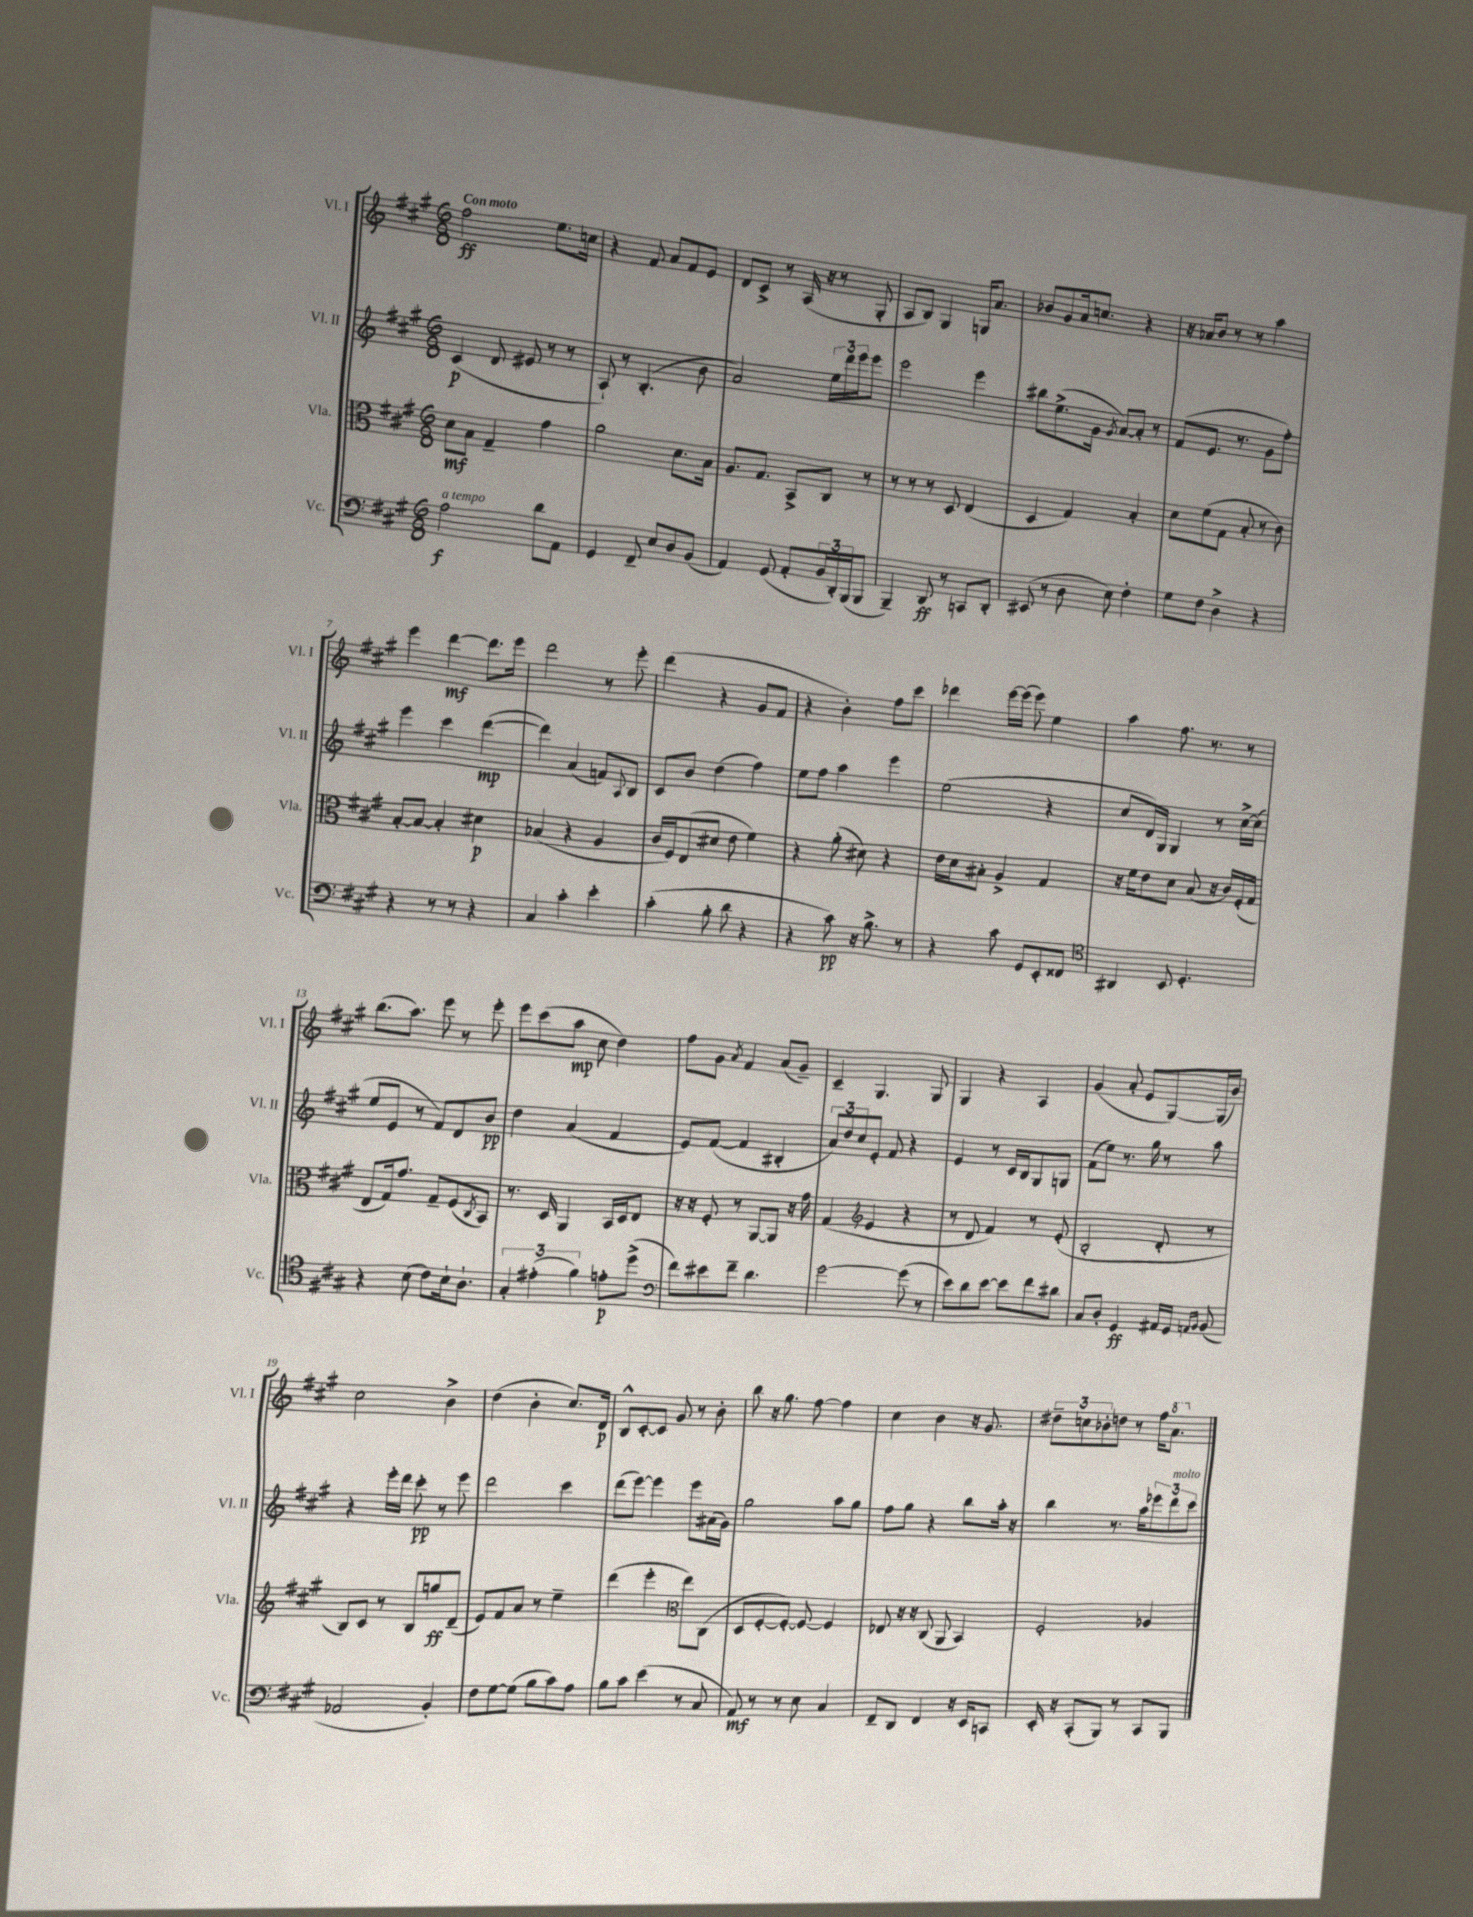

**kern	**dynam	**kern	**dynam	**kern	**dynam	**kern	**dynam
*part4	*part4	*part3	*part3	*part2	*part2	*part1	*part1
*staff4	*staff4	*staff3	*staff3	*staff2	*staff2	*staff1	*staff1
*I"Vc.	*	*I"Vla.	*	*I"Vl. II	*	*I"Vl. I	*
*I'Vc.	*	*I'Vla.	*	*I'Vl. II	*	*I'Vl. I	*
*clefF4	*	*clefC3	*	*clefG2	*	*clefG2	*
*k[f#c#g#]	*	*k[f#c#g#]	*	*k[f#c#g#]	*	*k[f#c#g#]	*
*M6/8	*	*M6/8	*	*M6/8	*	*M6/8	*
=1	=1	=1	=1	=1	=1	=1	=1
!	!	!	!	!	!	!LO:TX:a:B:t=Con moto	!
!LO:TX:a:i:t=a tempo	!	!	!	!	!	!	!
2A\	f	8d\L	mf	(4c#/	p	2ff#\	ff
.	.	8B\J	.	.	.	.	.
.	.	4G#~/	.	8d/	.	.	.
.	.	.	.	8e#X/	.	.	.
8d\L	.	4g#\	.	8r	.	8.ee\L	.
8AA\J	.	.	.	8r	.	.	.
.	.	.	.	.	.	16ccn\Jk	.
=2	=2	=2	=2	=2	=2	=2	=2
4GG#/	.	2a\	.	8A`/)	.	4r	.
.	.	.	.	8r	.	.	.
8FF#~/	.	.	.	(4.B'/	.	8f#/	.
8E/L	.	.	.	.	.	8a/L	.
8D/	.	8.d\L	.	.	.	8f#/	.
(8BB/J	.	.	.	8b\	.	8e/J	.
.	.	16B\Jk	.	.	.	.	.
=3	=3	=3	=3	=3	=3	=3	=3
4AA/)	.	8.A/L	.	2a/)	.	8d/L	.
.	.	.	.	.	.	8c#^/J	.
.	.	8.G#/J	.	.	.	.	.
(8GG#/	.	.	.	.	.	8r	.
8AA'/L	.	8BB^/L	.	.	.	(16A/	.
.	.	.	.	.	.	16r	.
24BB/L	.	8C#/J	.	24ee\LL	.	8r	.
24DD'/)	.	.	.	24ddd\	.	.	.
(24BBB/J	.	.	.	24eee\J	.	.	.
8BBB/J	.	8r	.	8eee\J	.	8G#'/	.
=4	=4	=4	=4	=4	=4	=4	=4
4BBB~/)	.	8r	.	2eee\	.	8A/L	.
.	.	8r	.	.	.	8B/J)	.
8DD/	ff	8r	.	.	.	4G#/	.
8r	.	8D/	.	.	.	.	.
8CCn/L	.	(4E/	.	4eee\	.	16Gn/KL	.
.	.	.	.	.	.	8.a/J	.
8DD'/J	.	.	.	.	.	.	.
=5	=5	=5	=5	=5	=5	=5	=5
(8EE#X/	.	4D/	.	8bb#X\L	.	8b-X/L	.
8r	.	.	.	(8.ee^\	.	8g#/	.
8D\	.	4G#/)	.	.	.	16a/k	.
.	.	.	.	16g#\Jk	.	8.ccn/J	.
.	.	.	.	8qg#/	.	.	.
8E\)	.	.	.	[8a/L)	.	.	.
4F#'\	.	4B'/	.	8a'/J]	.	4r	.
.	.	.	.	8r	.	.	.
=6	=6	=6	=6	=6	=6	=6	=6
8G#\L	.	8d\L	.	(8f#/L	.	16r	.
.	.	.	.	.	.	16a-X/KL	.
8F#\J	.	(8f#\	.	8.e/J	.	8b/J	.
4D^\	.	8G#\J	.	.	.	8r	.
.	.	.	.	8.r	.	.	.
.	.	8B'/	.	.	.	8r	.
4r	.	8r	.	8g#\L	.	4aa\	.
.	.	8c#\)	.	8ff#'\J)	.	.	.
!!LO:LB:g=z
=7	=7	=7	=7	=7	=7	=7	=7
4r	.	[8B'/L	.	4eee\	.	4eee\	.
.	.	8B/J_	.	.	.	.	.
8r	.	4B'/]	.	4ccc#\	.	[4ddd\	mf
8r	.	.	.	.	.	.	.
4r	.	4d#X\	p	([4ddd\	mp	8.ddd\L]	.
.	.	.	.	.	.	16eee\Jk	.
=8	=8	=8	=8	=8	=8	=8	=8
4C#/	.	(4B-X/	.	4ddd\])	.	2ddd\	.
4c#'\	.	4r	.	(4a/	.	.	.
4e'\	.	4A/	.	8fn/L)	.	8r	.
.	.	.	.	8qqA/	.	.	.
.	.	.	.	8B/J	.	8eee'\	.
=9	=9	=9	=9	=9	=9	=9	=9
(4c#'\	.	16c#/LL	.	8c#/L	.	(4ddd\	.
.	.	16F#/J)	.	.	.	.	.
.	.	(8E/	.	8b/J	.	.	.
8B'\	.	8d#X/J	.	(4dd\	.	4r	.
8d\	.	8e\	.	.	.	.	.
4r	.	4f#\)	.	4ff#\)	.	8g#/L	.
.	.	.	.	.	.	8f#/J	.
=10	=10	=10	=10	=10	=10	=10	=10
4r	.	4r	.	8ee\L	.	4r	.
.	.	.	.	8ff#\J	.	.	.
8c#\)	pp	(8a'\	.	4aa\	.	4b'\)	.
16r	.	8d#X\)	.	.	.	.	.
8.B^\	.	.	.	.	.	.	.
.	.	4r	.	4eee\	.	8ff#\L	.
8r	.	.	.	.	.	8ccc#\J	.
=11	=11	=11	=11	=11	=11	=11	=11
4r	.	16e\LL	.	(2ee\	.	4ddd-X\	.
.	.	16d\J	.	.	.	.	.
.	.	8B#X'\J	.	.	.	.	.
8c#\	.	4A^/	.	.	.	[16eee\LL	.
.	.	.	.	.	.	(16eee\JJ]	.
8GG#/L	.	.	.	.	.	8eee\)	.
8EE'/	.	4G#/	.	4r	.	4ee\	.
8FF##X/J	.	.	.	.	.	.	.
=12	=12	=12	=12	=12	=12	=12	=12
*clefC4	*	*	*	*	*	*	*
4AA#X/	.	16r	.	8cc#/L	.	4aa\	.
.	.	16f#\KL	.	.	.	.	.
.	.	8e\	.	16d/L)	.	.	.
.	.	.	.	16G#/JJ	.	.	.
8BB/	.	8d\J	.	4G#/	.	8.ff#\	.
4.D'/	.	(8B/	.	.	.	.	.
.	.	.	.	.	.	8.r	.
.	.	16r	.	8r	.	.	.
.	.	16c#/LL)	.	.	.	.	.
.	.	(16F#'/	.	[16cc#^\LL	.	8r	.
.	.	16G#/JJ	.	(16cc#\JJ]	.	.	.
!!LO:LB:g=z
=13	=13	=13	=13	=13	=13	=13	=13
4r	.	8E/L	.	8ee/L	.	(8.bb\L	.
.	.	16G#/k)	.	8e/J	.	.	.
.	.	8.g#/J	.	.	.	8.aa\J)	.
(8B\	.	.	.	8r	.	.	.
8c#\L)	.	8G#~/L	.	8f#/L)	.	8eee\	.
16B`\k	.	(8F#/	.	8d/	.	8r	.
8.A`\J	.	.	.	.	.	.	.
.	.	8qC#/	.	.	.	.	.
.	.	8BB/J)	.	8b/J	pp	8eee'\	.
=14	=14	=14	=14	=14	=14	=14	=14
6G#'/	.	8.r	.	4dd\	.	8eee\L	.
.	.	.	.	.	.	(8ccc#\	.
(6e#X'\	.	.	.	.	.	.	.
.	.	16D/	.	.	.	.	.
.	.	4AA/	.	(4a/	.	8aa\J	mp
6f#\)	.	.	.	.	.	.	.
.	.	.	.	.	.	8cc#\	.
8en'\L	p	16BB/LL	.	4f#/	.	4dd\)	.
.	.	16D/J	.	.	.	.	.
(8dd^\J	.	8E/J	.	.	.	.	.
=15	=15	=15	=15	=15	=15	=15	=15
*clefF4	*	*	*	*	*	*	*
8f#\L)	.	16r	.	8e/L)	.	8ff#\L	.
.	.	16r	.	.	.	.	.
8e#X\	.	8F#'/	.	([8f#/J	.	8g#\J	.
.	.	.	.	.	.	8qa/	.
8f#~\J	.	8r	.	4f#/]	.	4f#/	.
4.d\	.	[8AA/L	.	.	.	.	.
.	.	8AA/J]	.	4B#X'/	.	(8a/L	.
.	.	16r	.	.	.	8g#~/J)	.
.	.	16g#\	.	.	.	.	.
=16	=16	=16	=16	=16	=16	=16	=16
[2g#\	.	(4G#/	.	12a/L)	.	4c#~/	.
.	.	.	.	12dd/	.	.	.
.	.	.	.	12cc#/	.	.	.
*	*	*clefG2	*	*	*	*	*
.	.	4e/	.	8e'/J	.	4.G#/	.
.	.	.	.	8f#/	.	.	.
(8g#\]	.	4r	.	4r	.	.	.
8r	.	.	.	.	.	8G#/	.
=17	=17	=17	=17	=17	=17	=17	=17
8e\L)	.	8r	.	4e/	.	4G#/	.
8d\	.	8d/	.	.	.	.	.
[8e\J	.	4f#/)	.	8r	.	4r	.
8e\L]	.	.	.	16c#/LL	.	.	.
.	.	.	.	16B/J	.	.	.
8f#\	.	8r	.	8G#/	.	4A/	.
8d#X\J	.	(8e'/	.	8Gn/J	.	.	.
=18	=18	=18	=18	=18	=18	=18	=18
8C#/L	.	2B'/	.	(8f#\L	.	(4g#/	.
8D'/J	.	.	.	8ee\J)	.	.	.
4GG#/	ff	.	.	8.r	.	8a'/	.
.	.	.	.	.	.	8e/L	.
.	.	.	.	16gg#\	.	.	.
16AA#X/LL	.	8d'/	.	8r	.	[8G#/)	.
16GG#/JJ	.	.	.	.	.	.	.
16qqAAn/LL	.	.	.	.	.	.	.
16qqBB/JJ	.	.	.	.	.	.	.
(8BB/	.	8r	.	8aa\	.	(16G#/L]	.
.	.	.	.	.	.	16b/JJ)	.
!!LO:LB:g=z
=19	=19	=19	=19	=19	=19	=19	=19
2AA-X/	.	8B/L)	.	4r	.	2cc#\	.
.	.	8c#/J	.	.	.	.	.
.	.	8r	.	16eee'\LL	.	.	.
.	.	.	.	16ddd\JJ	.	.	.
.	.	8B/L	.	8ccc#'\	pp	.	.
4BB'/)	.	8ggn/	ff	8r	.	4b^\	.
.	.	(8d~/J	.	8eee\	.	.	.
=20	=20	=20	=20	=20	=20	=20	=20
8F#\L	.	8e/L)	.	2ddd\	.	(4dd\	.
[8G#\	.	8f#/	.	.	.	.	.
(8G#\J]	.	8a/J	.	.	.	4b'\	.
8B\L	.	8r	.	.	.	.	.
8c#\)	.	4ee~\	.	4ccc#\	.	8.cc#/L)	.
8A\J	.	.	.	.	.	.	.
.	.	.	.	.	.	16d/Jk	p
=21	=21	=21	=21	=21	=21	=21	=21
8B\L	.	(4ddd\	.	(8ddd\L	.	8B^^/L	.
8c#\J	.	.	.	[8eee\J)	.	[8c#'/	.
(4e\	.	4eee'\	.	4eee\]	.	8c#/J]	.
.	.	.	.	.	.	8g#/	.
*	*	*clefC3	*	*	*	*	*
8r	.	8ee\L)	.	8eee\L	.	8r	.
8C#/	.	(8C#\J	.	(16a#X\L	.	8b'\	.
.	.	.	.	16g#\JJ)	.	.	.
=22	=22	=22	=22	=22	=22	=22	=22
8AA/)	mf	8D/L	.	2gg#\	.	8bb\	.
8r	.	[8F#'/	.	.	.	16r	.
.	.	.	.	.	.	8.gg#\	.
8r	.	8F#'/J_)	.	.	.	.	.
8E\	.	8F#/_	.	.	.	[8ff#\	.
4C#/	.	4F#/]	.	8aa\L	.	4ff#\]	.
.	.	.	.	8gg#\J	.	.	.
=23	=23	=23	=23	=23	=23	=23	=23
8FF#~/L	.	8E-X/	.	8ff#\L	.	4cc#\	.
8DD/J	.	16r	.	8gg#\J	.	.	.
.	.	16r	.	.	.	.	.
4FF#/	.	(8C#/	.	4r	.	4b\	.
.	.	8AA/	.	.	.	.	.
16r	.	4BB/)	.	8bb\L	.	16r	.
16EE/KL	.	.	.	.	.	8.g#/	.
8CCn/J	.	.	.	16aa'\Jk	.	.	.
.	.	.	.	16r	.	.	.
=24	=24	=24	=24	=24	=24	=24	=24
16EE'/	.	2F#'/	.	4bb\	.	12dd#X~\L	.
16r	.	.	.	.	.	.	.
.	.	.	.	.	.	12ccn\	.
(8CC#'/L	.	.	.	.	.	.	.
.	.	.	.	.	.	12b-X'\	.
8BBB/J)	.	.	.	8.r	.	8ddn\J	.
8r	.	.	.	.	.	8r	.
.	.	.	.	16aa\KL	.	.	.
8CC#/L	.	4A-X/	.	12eee-X\	.	16ff#\KL	.
*	*	*	*	*	*	*8va	*
.	.	.	.	.	.	8.aa\J	.
!	!	!	!	!LO:TX:a:i:t=molto	!	!	!
.	.	.	.	12ddd\	.	.	.
8BBB/J	.	.	.	.	.	.	.
.	.	.	.	12ccc#\J	.	.	.
*	*	*	*	*	*	*X8va	*
==	==	==	==	==	==	==	==
*-	*-	*-	*-	*-	*-	*-	*-
